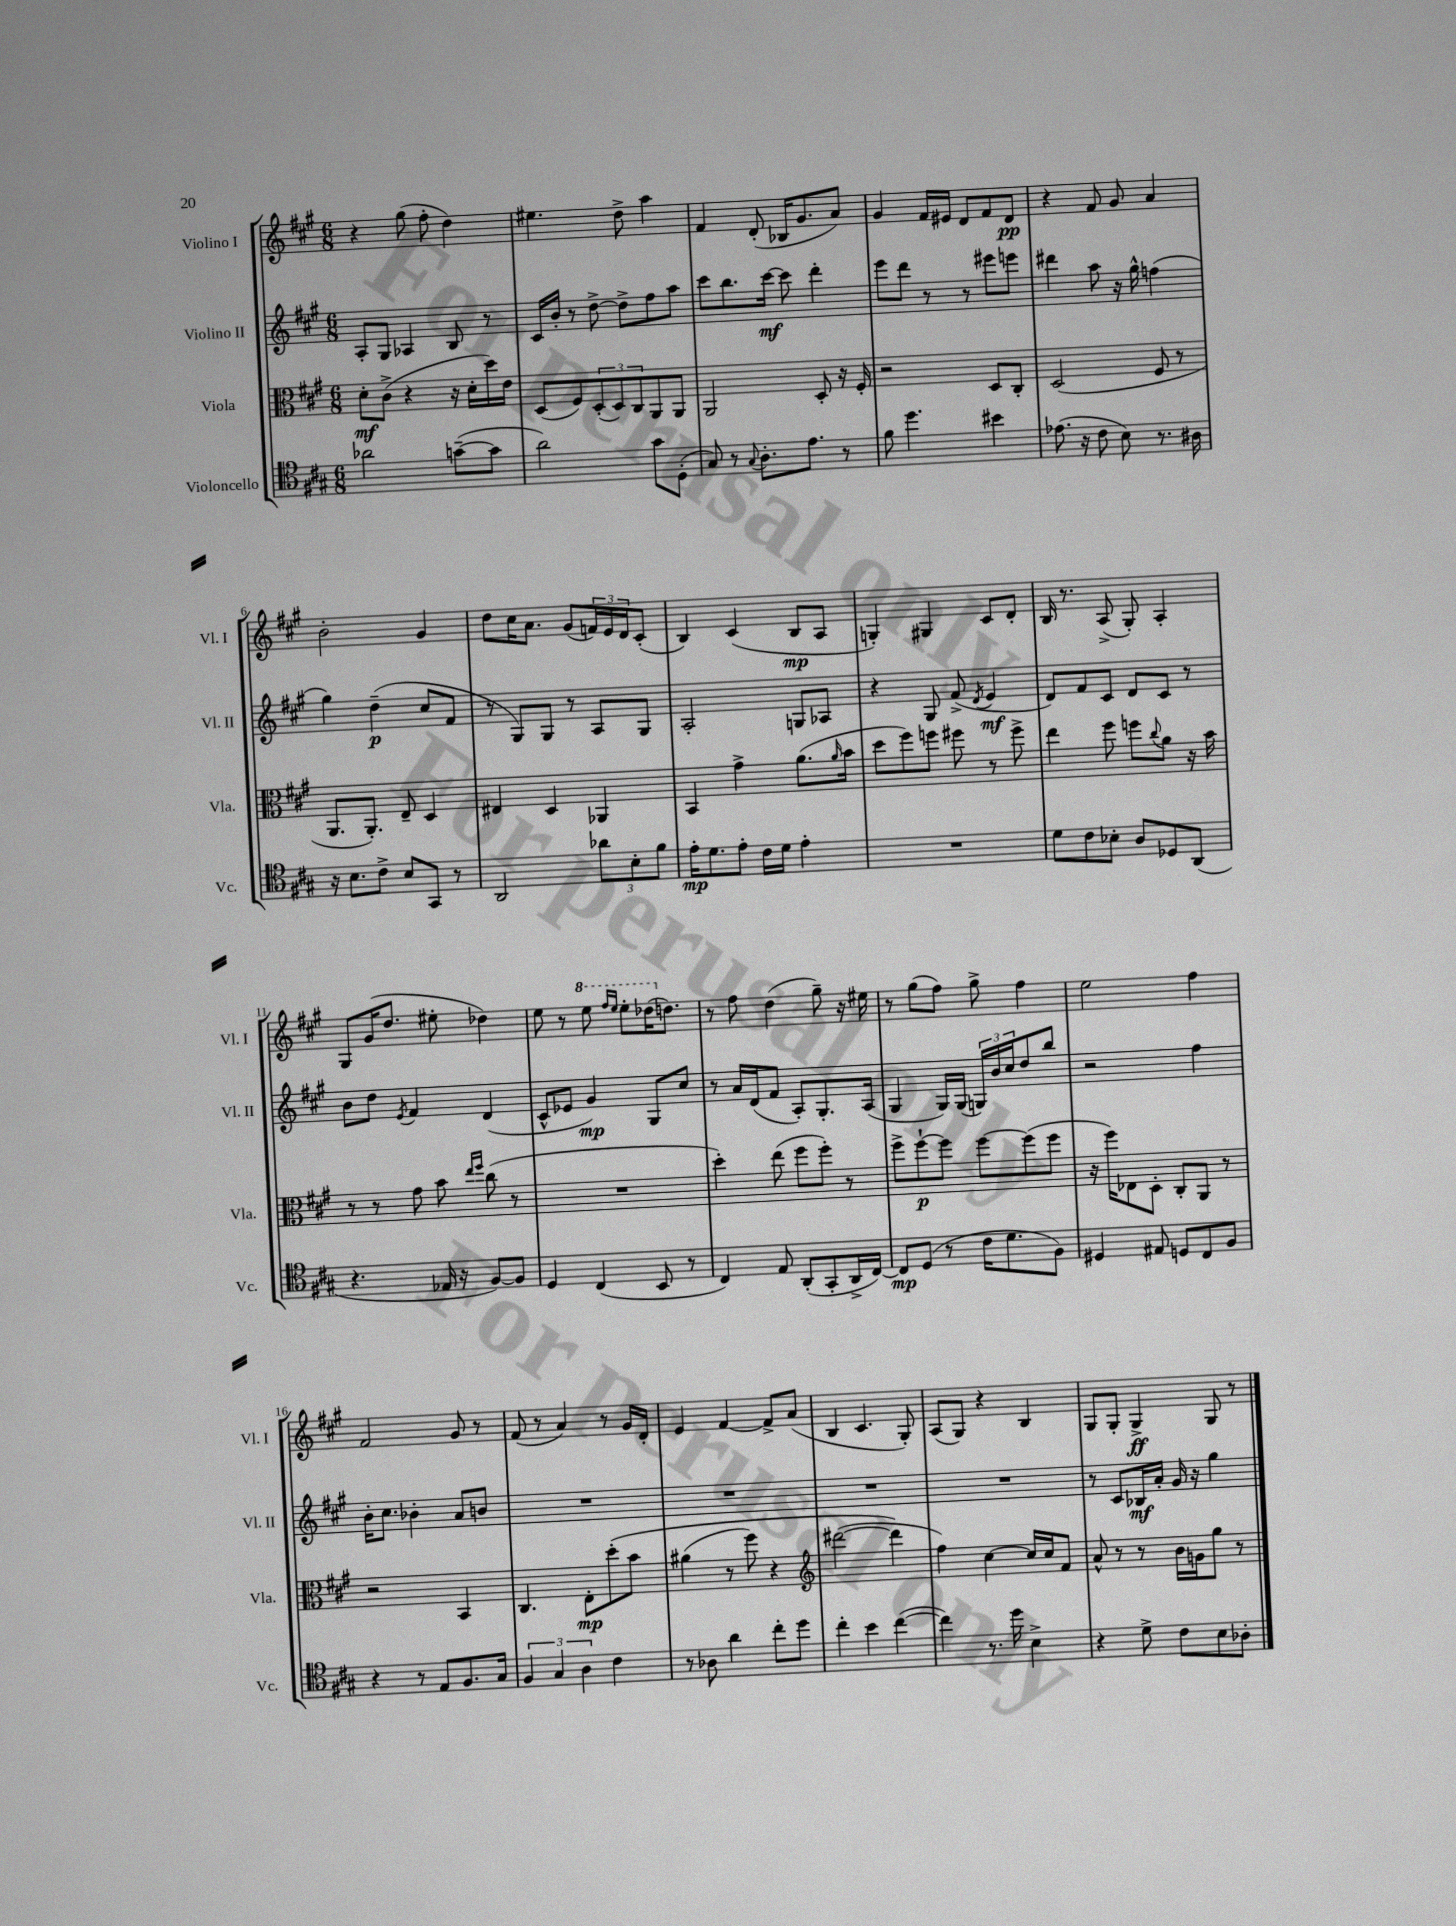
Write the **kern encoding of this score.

**kern	**kern	**kern	**kern
*staff4	*staff3	*staff2	*staff1
*clefC4	*clefC3	*clefG2	*clefG2
*k[f#c#g#]	*k[f#c#g#]	*k[f#c#g#]	*k[f#c#g#]
*M6/8	*M6/8	*M6/8	*M6/8
2a-	8d'	8A'	4r
.	(8c#^	8G#	.
.	4r	4A-	(8gg#
.	.	.	8ff#'
([8g~	16r	8B	4dd)
.	16d'	.	.
8g]	16dd)	8r	.
.	16e	.	.
=	=	=	=
2a)	(8D	16c#	4.ee#
.	.	16b'	.
.	8F#)	8r	.
.	(12D'	[8dd^	.
.	12D)	.	.
.	.	8dd^]	8dd^
.	12C#	.	.
8g#	8AA	8ff#	4aa
(8D'	8AA	8aa	.
=	=	=	=
8G#)	2AA	8ccc#	4f#
8r	.	8.bb	.
8qqG#	.	.	.
8.A'	.	.	(8d'
.	.	[16ccc#	.
.	.	8ccc#]	16B-
8.e	.	.	8.g#
.	8D'	4ddd'	.
8r	16r	.	8a)
.	16F#'	.	.
=	=	=	=
8f#	2r	8eee	4g#
4.dd	.	8ddd	.
.	.	8r	16f#
.	.	.	16e#
.	.	8r	8d
4b#	8D	8eee#	8f#
.	8C#'	8eee	8d
=	=	=	=
(8.e-	(2D	4ddd#	4r
16r	.	.	.
8c#	.	8aa	8f#
8B)	.	16r	8g#
.	.	16gg#^^	.
8.r	8F#	(4ff	4a
.	8r	.	.
16A#	.	.	.
=	=	=	=
16r	8.AA	4gg#)	2b'
8.B	.	.	.
.	8.AA')	.	.
8c#^	.	(4dd~	.
8B	8E~	.	.
8GG#	4D	8cc#	4g#
8r	.	8f#	.
=	=	=	=
2AA	4E#	8r	8dd
.	.	8G#)	16cc#
.	.	.	8.a
.	4D	8G#	.
.	.	8r	(8g#
12a-	4AA-	8A	24f)
.	.	.	24e
12B'	.	.	24d
.	.	8G#	(8c#'
12f#	.	.	.
=	=	=	=
16e'	4BB	2A'	4B)
8.d	.	.	.
8e'	4g#^	.	(4c#
16c#	.	.	.
16d	.	.	.
4e'	(8.a	8G	8B
.	.	8A-	8A
.	16qqa	.	.
.	16b	.	.
=	=	=	=
2.r	8dd	4r	4G')
.	8ff#)	.	.
.	8ff	8G#	4G#
.	8ff#	(8f#^	.
.	.	8qd	.
.	8r	4e	8c#
.	8ff#^	.	8d'
=	=	=	=
8d	4ee	8d)	16B
.	.	.	8.r
8c#	.	8f#	.
8B-'	8ff#	8c#	(8A^
8A	8ff	8d	8G#')
.	8qqcc#	.	.
8D-	8a	8c#	4A'
(8AA	16r	8r	.
.	16b	.	.
=	=	=	=
4.r	8r	8b	8G#
.	8r	8dd	(16g#
.	.	.	8.dd
.	.	8qe	.
.	8g#	4f#	.
16E-	8b	.	8ee#'
16r	.	.	.
.	16qqee	.	.
.	16qqff#	.	.
[8F#)	(8cc#	(4d	4dd-)
8F#]	8r	.	.
=	=	=	=
4D	2.r	8c#^^	8ee
.	.	8e-	8r
(4C#	.	4g#)	8eee
.	.	.	16qqfff#
.	.	.	16qqeee
.	.	.	8eee'
8BB	.	8G#	(16ddd-
.	.	.	8.dd)
8r	.	8cc#	.
=	=	=	=
4C#)	4dd')	8r	8r
.	.	16a	8ff#
.	.	(16d	.
8E	(8ee	8f#	(4dd
(8AA'	8ff#	8A')	.
8GG#'	8ff#')	8.G#'	8gg#~)
16AA^	8r	.	16r
[16C#)	.	(16A	16ee#
=	=	=	=
8C#]	8ff#^	4G#	8r
(8D	[8ff#`	.	(8gg#
8r	8ff#]	16G#)	8ff#)
.	.	(16G#	.
16c#	[8ff#	24G)	8gg#^
.	.	24b	.
8.d	.	.	.
.	.	24cc#	.
.	(8ff#]	8dd	4ff#
8F#)	8ff#	8bb	.
=	=	=	=
4D#	16r	2r	2ee
.	16ff#)	.	.
.	8E-	.	.
8E#	8D'	.	.
8D	8C#'	.	.
8C#	8AA	4ff#	4ff#
8F#	8r	.	.
=	=	=	=
4r	2r	16b'	2f#
.	.	8.cc#	.
8r	.	4b-'	.
8E	.	.	.
8.F#	4BB	8a	8g#
.	.	8b	8r
16G#	.	.	.
=	=	=	=
6F#	4.C#	2.r	(8f#
.	.	.	8r
6G#	.	.	.
.	.	.	4a)
6A	.	.	.
.	8E'	.	.
4c#	&(8dd'	.	8r
.	8b	.	16g#
.	.	.	16d'
=	=	=	=
8r	(4a#	2.r	4e
8A-	.	.	.
4a	8r	.	[4f#
.	8ff#)	.	.
8cc#'	4r	.	8f#^]
8dd	.	.	(8a
=	=	=	=
*	*clefG2	*	*
4cc#'	([2ddd#	2.r	4B
4b	.	.	4.c#
([4cc#	4ddd#]&)	.	.
.	.	.	8G#')
=	=	=	=
4cc#])	4ff#)	2.r	(8A
.	.	.	8G#)
8.r	[4cc#	.	4r
16dd	.	.	.
4B^	16cc#]	.	4B
.	16cc#	.	.
.	8f#	.	.
=	=	=	=
4r	8a^^	8r	8G#
.	8r	8c#	8G#'
8d^	8r	16B-	4G#^
.	.	16a'	.
8c#	16b	16g#	.
.	16g	16r	.
8B	8gg#	4gg#	8G#
8A-'	8r	.	8r
==	==	==	==
*-	*-	*-	*-
